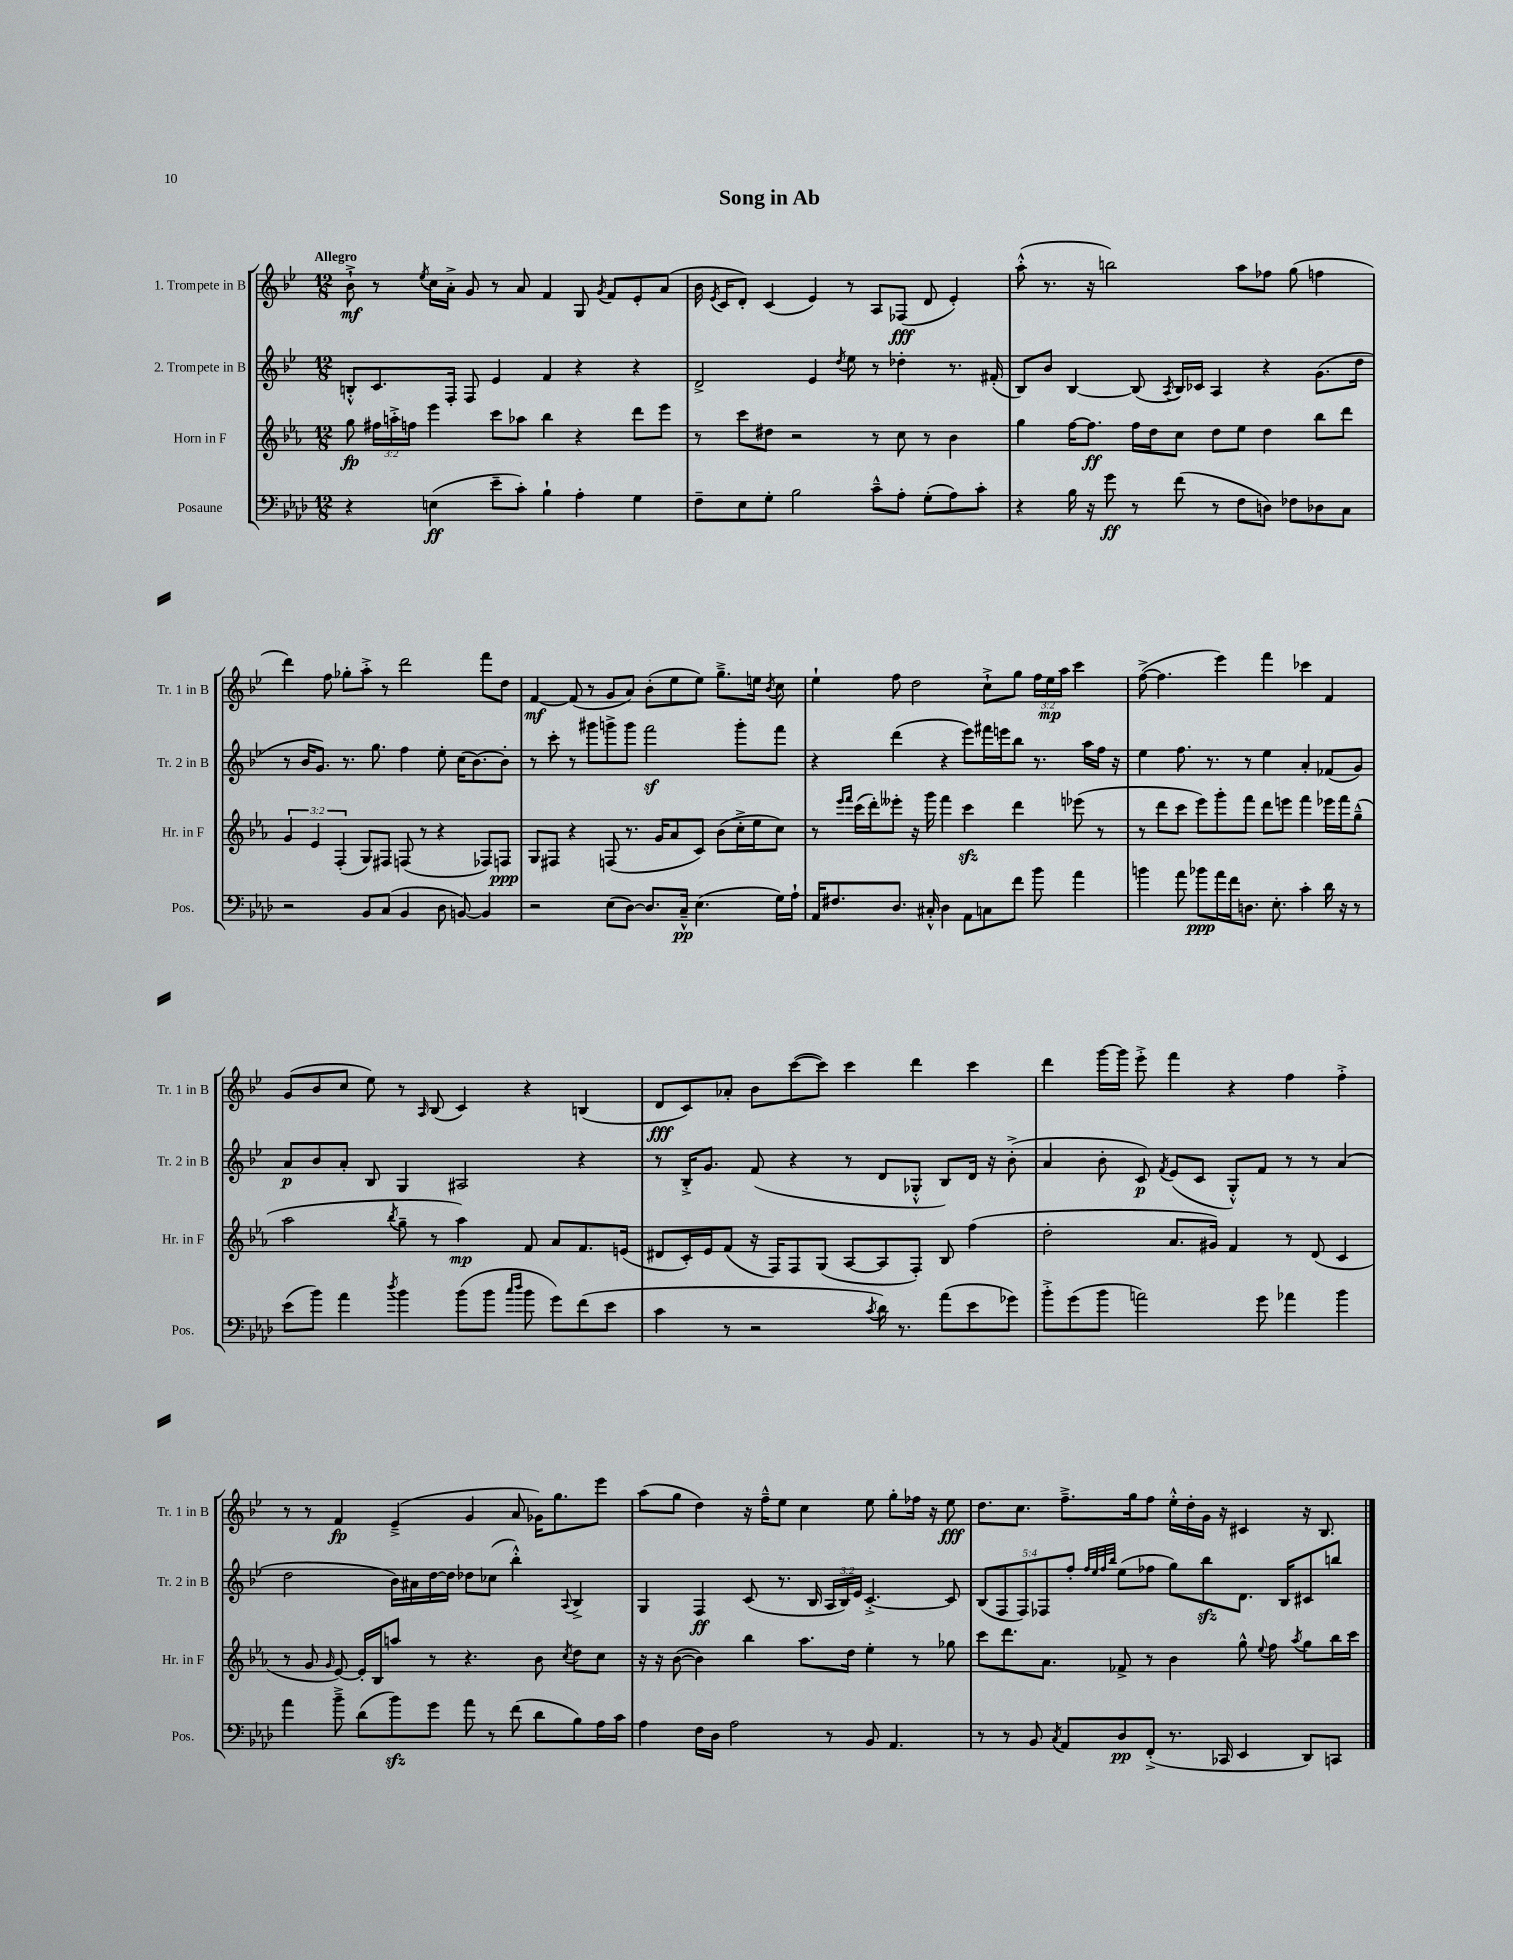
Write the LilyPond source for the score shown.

\header { title = "Song in Ab" }
<<
\new StaffGroup <<
\new Staff = "s0" \with { instrumentName = "1. Trompete in B" shortInstrumentName = "Tr. 1 in B" } {
    \clef treble \key bes \major \numericTimeSignature \time 12/8 \override Staff.TupletNumber.text = #tuplet-number::calc-fraction-text \tempo "Allegro"
    \autoBeamOff bes'8-!->\mf r8 \acciaccatura { ees''8 } c''16[ a'16]-.-> g'8 r8 a'8 f'4 g8 \acciaccatura { g'8 } f'8[ ees'8-. a'8]( |
    bes'16 \acciaccatura { ees'8 } c'16[ d'8]-.) c'4( ees'4) r8 a8[ fes8]\fff( d'8 ees'4-.) |
    a''8-.-^( r8. r16 b''2) a''8[ fes''8] g''8( f''4 |
    d'''4) f''8 ges''8[-. a''8]-.-> r8 d'''2 f'''8[ d''8] |
    f'4~\mf f'8( r8 g'8[ a'8]) bes'8[-.( ees''8 ees''8]) g''8.[---> e''16] \acciaccatura { bes'8 } c''8 |
    ees''4-! f''8 d''2 c''8[-!-> g''8] \tuplet 3/2 { f''16[ ees''16\mp a''16] } c'''4 |
    f''8~->( f''4. ees'''4) f'''4 ces'''4 f'4 |
    g'8[( bes'8 c''8] ees''8) r8 \grace { a16 } bes8( c'4) r4 b4( |
    d'8[\fff c'8) aes'8]-. bes'8[ c'''8~( c'''8]) c'''4 d'''4 c'''4 |
    d'''4 g'''16[~ g'''16] ees'''8-.-> f'''4 r4 f''4 f''4-.-> |
    r8 r8 f'4\fp ees'4--->( g'4 a'8 ges'16[) g''8. ees'''8] |
    a''8[( g''8] d''4) r16 f''16[---^ ees''8] c''4 ees''8 g''8[-. fes''16] r16 ees''8\fff |
    d''8.[ c''8.] f''8.[---> g''16 f''8] ees''16[-.-^ d''16-. g'16] r16 cis'4 r16 bes8. \bar "|." |
}
\new Staff = "s1" \with { instrumentName = "2. Trompete in B" shortInstrumentName = "Tr. 2 in B" } {
    \clef treble \key bes \major \numericTimeSignature \time 12/8 \override Staff.TupletNumber.text = #tuplet-number::calc-fraction-text
    \autoBeamOff b8[-.-^ c'8. f16]-. f8 ees'4 f'4 r4 r4 |
    d'2-> ees'4 \acciaccatura { d''8 } ees''8 r8 des''4-. r8. fis'16-.( |
    bes8[) bes'8] bes4~ bes8( \acciaccatura { a8 } bes16[) ces'16] a4 r4 g'8.[( d''16] |
    r8 bes'16[ g'8.]) r8. g''8. f''4 ees''8-. c''16[( bes'8.~) bes'8]-. |
    r8 c'''8-. r8 gis'''8[ g'''8-> g'''8] f'''2\sf g'''8[-. f'''8] |
    r4 d'''4( r4 ees'''8[) fis'''16 e'''16 bes''8] r8. a''16[ f''16] r16 |
    ees''4 f''8. r8. r8 ees''4 a'4-. fes'8[( g'8]) |
    a'8[\p bes'8 a'8]-. bes8 g4 ais2 r4 |
    r8 bes16[-.-> g'8.] f'8( r4 r8 d'8[ ges8]-.-^ bes8[) d'16] r16 bes'8-.->( |
    a'4 bes'8-. c'8\p) \acciaccatura { f'8 } ees'8[( c'8] g8[-.-^) f'8] r8 r8 a'4( |
    d''2 bes'16[) ais'16 d''16~ d''16] des''8[ ces''8]( bes''4-.-^) \appoggiatura { a8 } bes4-> |
    g4 f4\ff c'8( r8. bes16 \tuplet 3/2 { a16[ bes16) ees'16] } c'4.~-.-> c'8 |
    \tuplet 5/4 { bes8[( f8 f8) fes8 f''8]-. } \grace { f''32[ ees''32 f''32 bes''32] } ees''8[( fes''8] g''8[) bes''8\sfz d'8.] bes16[ cis'8 b''8] \bar "|." |
}
\new Staff = "s2" \with { instrumentName = "Horn in F" shortInstrumentName = "Hr. in F" } {
    \clef treble \key ees \major \numericTimeSignature \time 12/8 \override Staff.TupletNumber.text = #tuplet-number::calc-fraction-text
    \autoBeamOff g''8\fp \tuplet 3/2 { fis''16[ a''16-.-> f''16] } ees'''4 c'''8[ aes''8] bes''4 r4 d'''8[ ees'''8] |
    r8 c'''8[ dis''8] r2 r8 c''8 r8 bes'4 |
    g''4 f''16[~ f''8.]\ff f''16[ d''16 c''8] d''8[ ees''8] d''4 bes''8[ d'''8] |
    \tuplet 3/2 { g'4 ees'4 f4-.( } g8[) fis8] f8( r8 r4 fes8[) f8]\ppp |
    g8[ fis8] r4 f8( r8. g'16[ aes'8 c'8]) bes'8[( c''16-.-> ees''16 c''8]) |
    r8 \grace { ees'''16[ f'''16] } c'''16[( d'''16-.) eeses'''8]-. r16 g'''16 f'''4 c'''4\sfz d'''4 ees'''8( r8 |
    r8 d'''8[ c'''8] ees'''8[) g'''8-. f'''8] d'''8[ e'''8] f'''4 ees'''16[ f'''16 g''8]---^( |
    aes''2 \acciaccatura { bes''8 } g''8-- r8 aes''4\mp) f'8 aes'8[ f'8. e'16]( |
    dis'8[ c'16-.) ees'16 f'8]( r16 f16[) f8 g8]( aes8[~ aes8 f8]-.) bes8 f''4( |
    d''2-. aes'8.[ gis'16]) f'4 r8 d'8( c'4 |
    r8 g'8 \grace { g'16 } ees'8~) ees'16[-. bes16 a''8] r8 r4. bes'8 \acciaccatura { c''8 } d''8[ c''8] |
    r16 r16 bes'8~( bes'4) bes''4 aes''8.[ d''16] ees''4-. r8 ges''8 |
    c'''8[ d'''8. aes'8.] fes'8-> r8 bes'4 g''8-^ \appoggiatura { ees''8 } f''8 \acciaccatura { aes''8 } g''8[ bes''16 c'''16] \bar "|." |
}
\new Staff = "s3" \with { instrumentName = "Posaune" shortInstrumentName = "Pos." } {
    \clef bass \key aes \major \numericTimeSignature \time 12/8
    \autoBeamOff r4 e4\ff( ees'8[-- c'8]-.) bes4-! aes4-. g4 |
    f8[-- ees8 g8]-. bes2 c'8[---^ aes8]-. g8[-.( aes8) c'8]-. |
    r4 bes16 r16 g'8\ff r8 f'8( r8 f8[ d8]) fes8[ des8 c8] |
    r2 bes,8[ c8]( bes,4 des8 b,8~) b,4 |
    r2 ees8[( des8]~) des8.[ c16]---^\pp ees4.( g16[) aes16]-! |
    aes,16[ fis8. des8.] cis16-.-^ des4 aes,8[ c8 f'8] bes'8 aes'4 |
    b'4 aes'8 bes'8[\ppp aes'16 f'16 d8.] ees8.-. c'4-. des'16 r16 r8 |
    ees'8[( bes'8]) aes'4 \acciaccatura { des''8 } bes'4 bes'8[( bes'8] \grace { c''16[ des''16] } bes'8 g'8[) f'8( ees'8] |
    c'4 r8 r2 \acciaccatura { c'8 } des'16) r8. aes'8[( ees'8 ges'8]) |
    bes'8[-.-> g'8( bes'8] a'2) g'8 aes'4 bes'4 |
    aes'4 bes'8---> des'8[( bes'8\sfz) g'8] aes'8 r8 f'8( des'8[ bes8) aes16 c'16] |
    aes4 f16[ des16] aes2 r8 bes,8 aes,4. |
    r8 r8 bes,8 \acciaccatura { c8 } aes,8[ des8\pp f,8]-.->( r8. ces,16 ees,4 des,8[) c,8] \bar "|." |
}
>>
>>
\layout { \context { \Score \remove "Bar_number_engraver" } }
